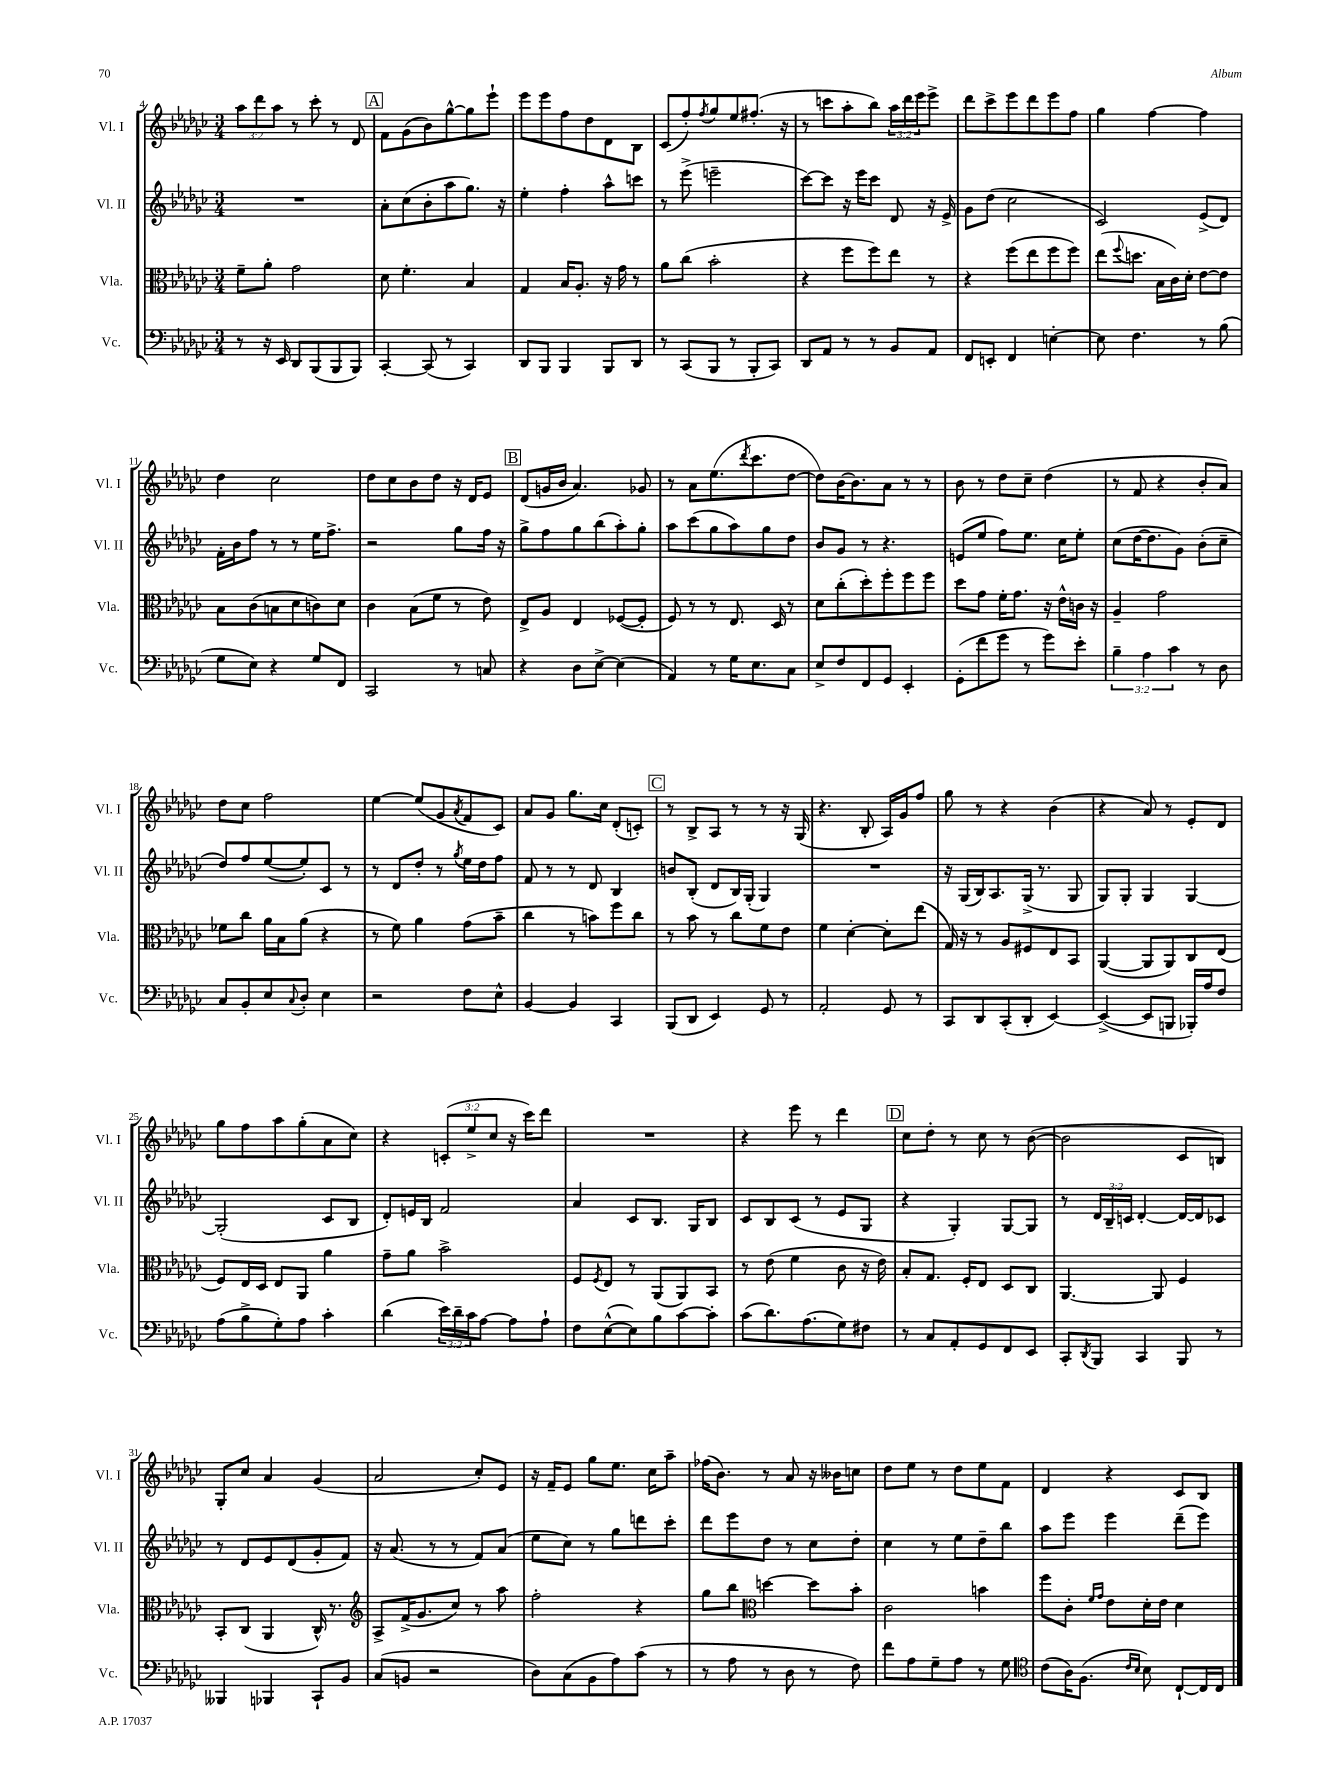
<<
\new StaffGroup <<
\new Staff = "s0" \with { instrumentName = "Vl. I" shortInstrumentName = "Vl. I" } {
    \clef treble \key ges \major \numericTimeSignature \time 3/4 \override Staff.TupletNumber.text = #tuplet-number::calc-fraction-text
    \tuplet 3/2 { aes''8 des'''8 aes''8 } r8 ces'''8-. r8 des'8 |
    \mark \markup { \box "A" } f'8 ges'8( bes'8) ges''8~-^ ges''8 ees'''8-! |
    ees'''8 ees'''8 f''8 des''8 des'8 bes8 |
    ces'8( f''8-.) \acciaccatura { f''8 } ges''8 ees''8 fis''8.-.( r16 |
    r8 c'''8 aes''8-. bes''8) \tuplet 3/2 { aes''16 des'''16 ees'''16 } ees'''8-> |
    des'''8 ces'''8-> ees'''8 des'''8 ees'''8 f''8 |
    ges''4 f''4~ f''4 |
    des''4 ces''2 |
    des''8 ces''8 bes'8 des''8 r16 des'16 ees'8 |
    \mark \markup { \box "B" } des'8( g'16 bes'16 aes'4.) ges'8 |
    r8 aes'8 ees''8.( \acciaccatura { des'''8 } ces'''8. des''8~ |
    des''8) bes'16~ bes'8. aes'8 r8 r8 |
    bes'8 r8 des''8 ces''8-- des''4( |
    r8 f'8 r4 bes'8-. aes'8) |
    des''8 ces''8 f''2 |
    ees''4~ ees''8( ges'8 \acciaccatura { aes'8 } f'8 ces'8) |
    aes'8 ges'8 ges''8. ces''16 des'8-.( c'8-.) |
    \mark \markup { \box "C" } r8 bes8-> aes8 r8 r8 r16 ges16( |
    r4. bes8-. aes16) ges'16 f''8 |
    ges''8 r8 r4 bes'4( |
    r4 aes'8) r8 ees'8-. des'8 |
    ges''8 f''8 aes''8 ges''8-.( aes'8 ces''8) |
    r4 \tuplet 3/2 { c'8-.( ees''8-> ces''8 } r16 ces'''16) des'''8 |
    R2. |
    r4 ees'''8 r8 des'''4 |
    \mark \markup { \box "D" } ces''8 des''8-. r8 ces''8 r8 bes'8~( |
    bes'2 ces'8 b8) |
    ges8-. ces''8 aes'4 ges'4( |
    aes'2 ces''8-.) ees'8 |
    r16 f'16-- ees'8 ges''8 ees''8. ces''16 aes''8-- |
    fes''16( bes'8.) r8 aes'8 r16 beses'16 c''8 |
    des''8 ees''8 r8 des''8 ees''8 f'8 |
    des'4 r4 ces'8 bes8 \bar "|." |
}
\new Staff = "s1" \with { instrumentName = "Vl. II" shortInstrumentName = "Vl. II" } {
    \clef treble \key ges \major \numericTimeSignature \time 3/4 \override Staff.TupletNumber.text = #tuplet-number::calc-fraction-text
    R2. |
    \mark \markup { \box "A" } aes'8-. ces''8( bes'8-. aes''8 ges''8.) r16 |
    ees''4-. f''4-. aes''8-^ c'''8 |
    r8 ees'''8->( e'''2-- |
    ces'''8~) ces'''8 r16 ees'''16 ces'''8 des'8 r16 ees'16-> |
    ges'8 des''8( ces''2 |
    ces'2) ees'8->( des'8) |
    f'16-. bes'16 f''8 r8 r8 ees''16 f''8.-> |
    r2 ges''8 f''16 r16 |
    \mark \markup { \box "B" } ges''8-> f''8 ges''8 bes''8( aes''8-.) ges''8-. |
    aes''8 ces'''8( ges''8 aes''8) ges''8 des''8 |
    bes'8 ges'8 r8 r4. |
    e'8( ees''8 f''8) ees''8. ces''16 ees''8-. |
    ces''8( des''16~ des''8. ges'8) bes'8-.( ces''8-- |
    des''8) f''8 ees''8~( ees''8-.) ces'8 r8 |
    r8 des'8 des''8-. r8 \acciaccatura { ges''8 } ees''16 des''16 f''8 |
    f'8 r8 r8 des'8 bes4 |
    \mark \markup { \box "C" } b'8 bes8-.( des'8 bes16) ges16-.( ges4) |
    R2. |
    r16 ges16( bes16) aes8. ges16->( r8. ges8 |
    ges8) ges8-. ges4 ges4~ |
    ges2-.( ces'8 bes8 |
    des'8-.) e'16 bes16 f'2 |
    aes'4 ces'8 bes8. ges16 bes8 |
    ces'8 bes8 ces'8( r8 ees'8 ges8 |
    \mark \markup { \box "D" } r4 ges4-.) ges8~ ges8 |
    r8 \tuplet 3/2 { des'16 bes16-- c'16 } des'4~-. des'16~ des'16 ces'8 |
    r8 des'8 ees'8 des'8( ges'8-. f'8) |
    r16 aes'8.( r8 r8 f'8) aes'8( |
    ees''8 ces''8) r8 ges''8 d'''8 ces'''8-. |
    des'''8 ees'''8 des''8 r8 ces''8 des''8-. |
    ces''4 r8 ees''8 des''8-- bes''8 |
    aes''8 ees'''8 ees'''4 des'''8--( ees'''8) \bar "|." |
}
\new Staff = "s2" \with { instrumentName = "Vla." shortInstrumentName = "Vla." } {
    \clef alto \key ges \major \numericTimeSignature \time 3/4
    f'8-- aes'8-. ges'2 |
    \mark \markup { \box "A" } des'8 f'4.-. bes4 |
    ges4 bes16 aes8.-. r16 ges'16 r8 |
    aes'8 ces''8( bes'2-. |
    r4 f''8 f''8) ees''8 r8 |
    r4 f''8( ees''8 f''8 f''8) |
    ees''8( \appoggiatura { f''8 } d''8. bes16 ces'16) des'16-. ees'8~ ees'8 |
    bes8 ces'8( b8 des'8 c'8) des'8 |
    ces'4 bes8( f'8 r8 ees'8) |
    \mark \markup { \box "B" } ees8-> aes8 ees4 fes8~( fes8-. |
    f8) r8 r8 ees8. des16 r8 |
    des'8 ces''8-.( des''8-.) f''8-. f''8 f''8 |
    des''8 ges'8 f'16-. ges'8. r16 ees'16-^ c'16 r16 |
    aes4-- ges'2 |
    fes'8 ces''8 aes'16 bes16 aes'8( r4 |
    r8 f'8) aes'4 ges'8( bes'8-- |
    ces''4 r8 b'8) f''8 ces''8 |
    \mark \markup { \box "C" } r8 bes'8 r8 ces''8 f'8 ees'8 |
    f'4 des'4~-. des'8-. ees''8( |
    ges16) r16 r8 aes8 fis8 ees8 bes,8 |
    aes,4~( aes,8 aes,8) ces8 ees8( |
    f8) ees16 des16 ees8 aes,8 aes'4 |
    ges'8-- aes'8 bes'2-> |
    f8 \acciaccatura { f8 } ees8 r8 aes,8( aes,8) bes,8 |
    r8 ees'8( f'4 ces'8 r16 ees'16) |
    \mark \markup { \box "D" } bes8-. ges8. f16-. ees8 des8 ces8 |
    aes,4.~ aes,8 f4 |
    bes,8-. ces8( aes,4 ces16-^) r8. |
    \clef treble aes8-> f'16->( ges'8. ces''8) r8 aes''8 |
    f''2-. r4 |
    ges''8 bes''8 \clef alto d''4~ d''8 bes'8-. |
    ces'2 b'4 |
    f''8 ces'8-. \grace { f'16 ges'16 } ees'8 des'16-. ees'16 des'4 \bar "|." |
}
\new Staff = "s3" \with { instrumentName = "Vc." shortInstrumentName = "Vc." } {
    \clef bass \key ges \major \numericTimeSignature \time 3/4 \override Staff.TupletNumber.text = #tuplet-number::calc-fraction-text
    r8 r16 ees,16 des,8 bes,,8( bes,,8 bes,,8) |
    \mark \markup { \box "A" } ces,4~-. ces,8( r8 ces,4) |
    des,8 bes,,8 bes,,4 bes,,8 des,8 |
    r8 ces,8( bes,,8 r8 bes,,8-. ces,8) |
    des,8 aes,8 r8 r8 bes,8 aes,8 |
    f,8 e,8-. f,4 e4~-. |
    e8 f4. r8 bes8( |
    ges8 ees8) r4 ges8 f,8 |
    ces,2 r8 c8 |
    \mark \markup { \box "B" } r4 des8 ees8~-> ees4( |
    aes,4) r8 ges16 ees8. ces8 |
    ees8-> f8 f,8 ges,8 ees,4-. |
    ges,8-.( f'8 ges'8 r8 ges'8) ees'8-. |
    \tuplet 3/2 { bes4-- aes4 ces'4 } r8 des8 |
    ces8 bes,8-. ees8 \appoggiatura { ces8 } des8-. ees4 |
    r2 f8 ees8-^ |
    bes,4~ bes,4 ces,4 |
    \mark \markup { \box "C" } bes,,8( des,8 ees,4) ges,8 r8 |
    aes,2-. ges,8 r8 |
    ces,8 des,8 ces,8-.( des,8-. ees,4~) |
    ees,4~->( ees,8 b,,8 bes,,16-.) aes16 f8 |
    aes8( bes8-> ges8-.) aes8 ces'4-. |
    des'4( \tuplet 3/2 { ees'16) des'16-- ces'16 } aes8~ aes8 aes8-! |
    f8 ees8~-^( ees8) bes8 ces'8~ ces'8-. |
    ces'8( des'8.) aes8.( ges8) fis8 |
    \mark \markup { \box "D" } r8 ces8 aes,8-. ges,8 f,8 ees,8 |
    ces,8-. \acciaccatura { des,8 } bes,,8 ces,4 bes,,8 r8 |
    beses,,4 bes,,4 ces,8-! bes,8 |
    ces8( b,8 r2 |
    des8) ces8( bes,8 aes8) ces'8( r8 |
    r8 aes8 r8 des8 r8 f8) |
    f'8 aes8 ges8-- aes8 r8 ges8 |
    \clef tenor ces'8( aes16) f8.( \grace { ces'16 bes16 } bes8) ces8~-! ces16 ces16 \bar "|." |
}
>>
>>
\layout { \context { \Score currentBarNumber = #4 } }
